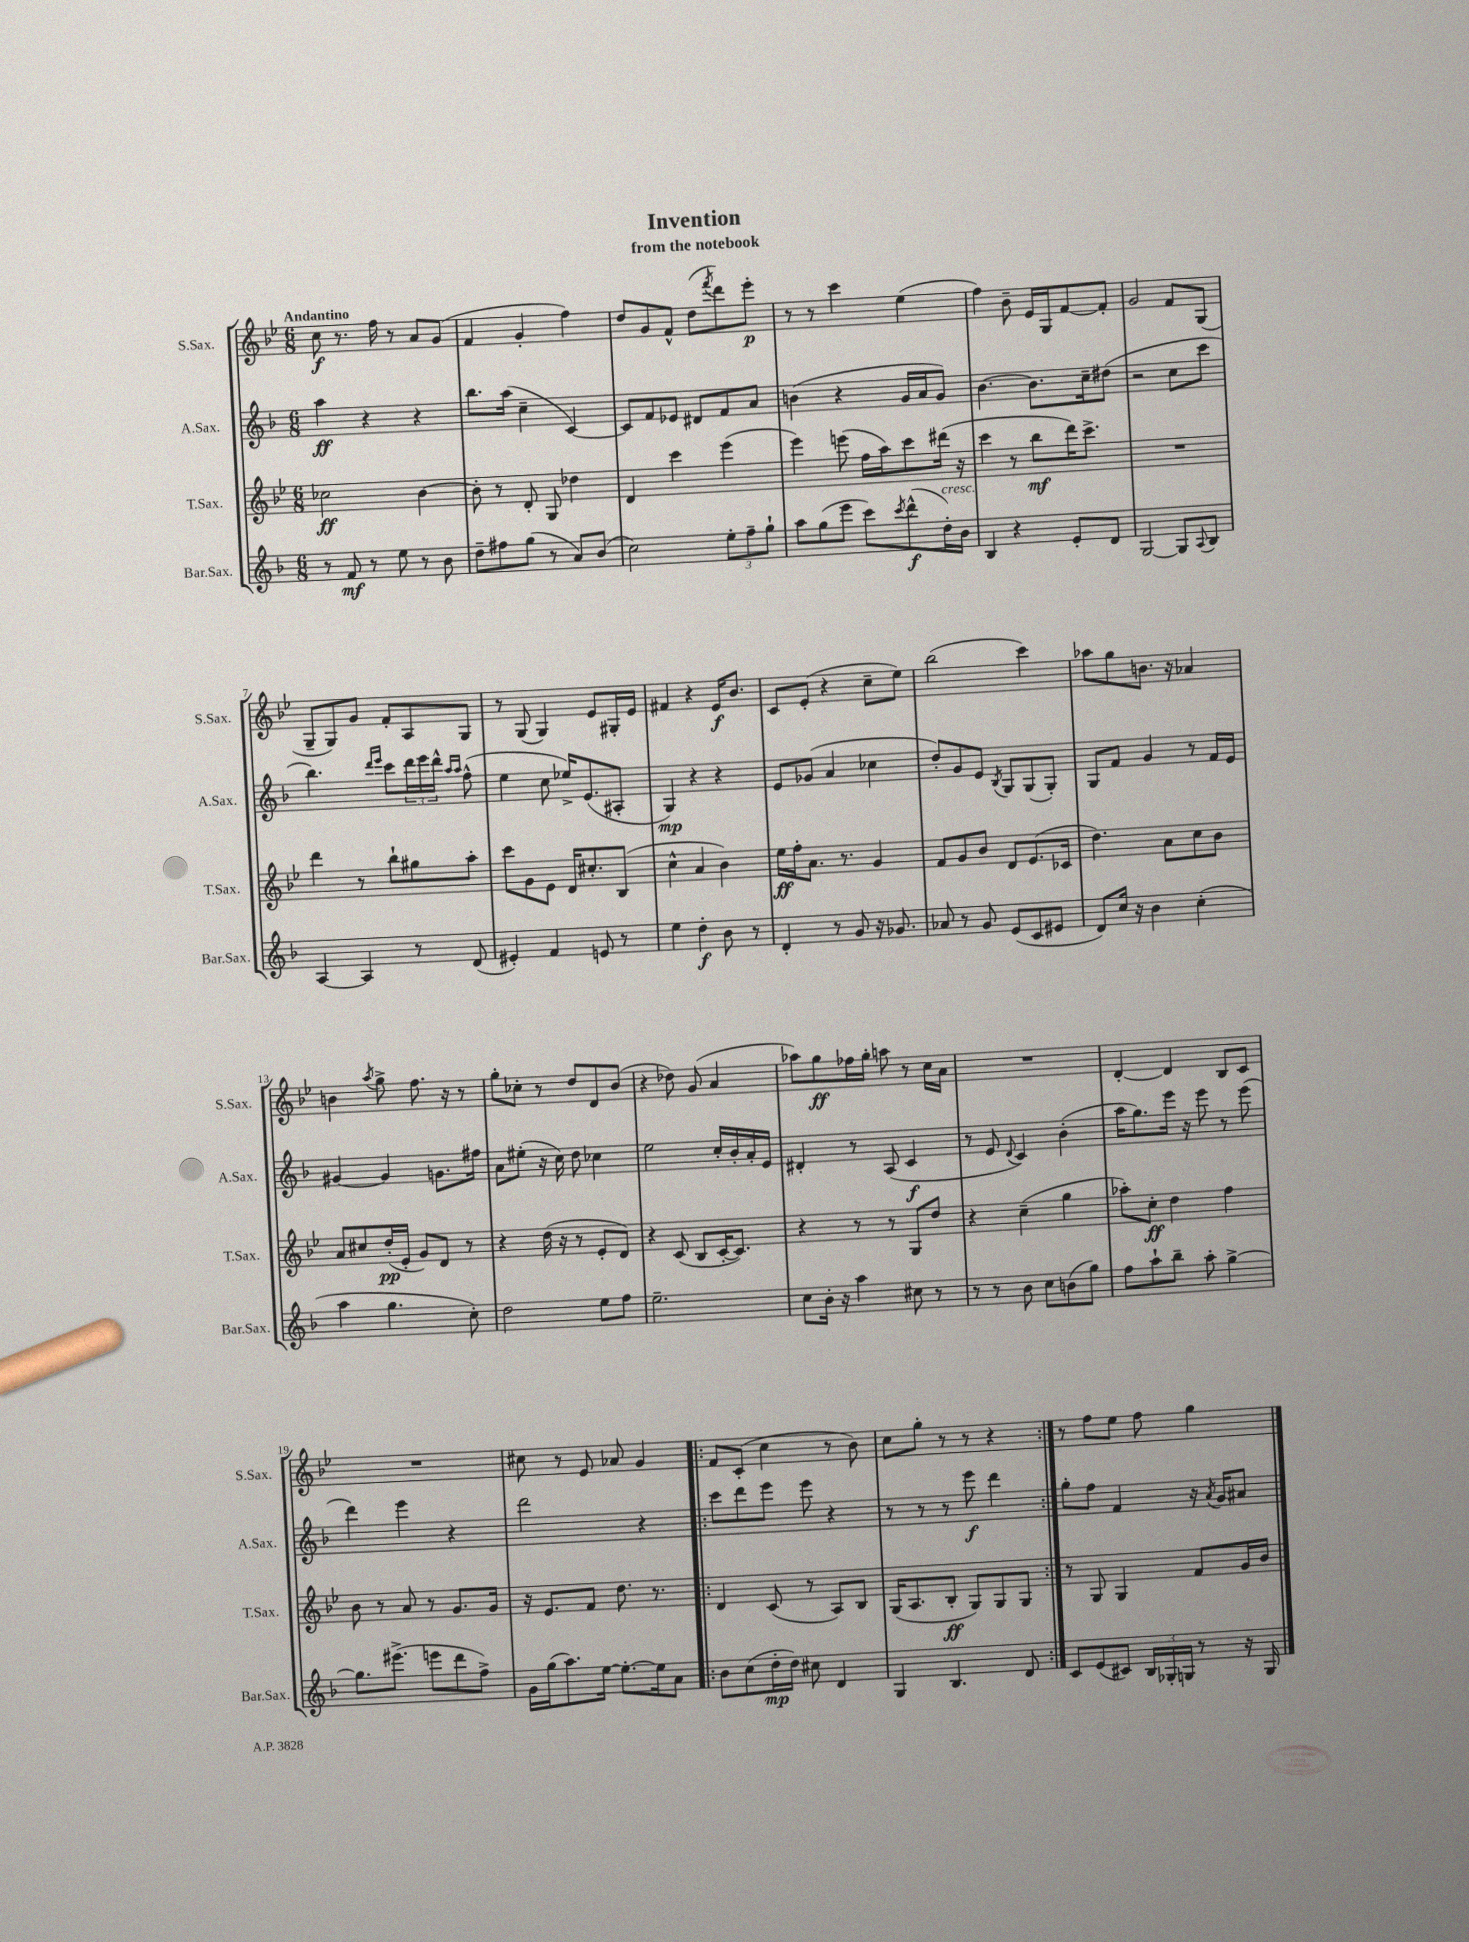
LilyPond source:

\header { title = "Invention" subtitle = "from the notebook" }
<<
\new StaffGroup <<
\new Staff = "s0" \with { instrumentName = "S.Sax." shortInstrumentName = "S.Sax." } {
    \clef treble \key bes \major \numericTimeSignature \time 6/8 \tempo "Andantino"
    c''8\f r8. f''16 r8 a'8 g'8( |
    f'4 g'4-. f''4) |
    d''8 g'8 f'8-^ d''8( \acciaccatura { f'''8 } d'''8) ees'''8-.\p |
    r8 r8 c'''4 ees''4( |
    f''4) bes'8-- ees'16 g16 f'8~ f'8-. |
    g'2 f'8 g8( |
    g8-- g8) g'8 f'8-. a8 g8 |
    r8 g8( g4) ees'8 gis16-. ees'16 |
    fis'4 r4 ees'16\f bes'8. |
    c'8 ees'8-.( r4 c''8-- ees''8) |
    bes''2( c'''4) |
    aes''8 g''8 b'8. r16 aes'4 |
    b'4 \acciaccatura { a''8 } g''8-> f''8. r16 r8 |
    g''8-. ces''8-. r8 d''8 d'8 bes'8( |
    r4 des''8) g'8( a'4 |
    aes''8) g''8\ff fes''16 g''16-. a''8 r8 c''16 a'16 |
    R2. |
    d'4~-. d'4 bes8 c'8 |
    R2. |
    cis''8 r8 ees'8 aes'8 g'4 |
    \repeat volta 2 { f'8 c'8-.( c''4 r8 bes'8) |
    c''8 g''8-. r8 r8 r4 | }
    r8 f''8 ees''8 f''8 g''4 \bar "|." |
}
\new Staff = "s1" \with { instrumentName = "A.Sax." shortInstrumentName = "A.Sax." } {
    \clef treble \key f \major \numericTimeSignature \time 6/8
    a''4\ff r4 r4 |
    bes''8. a''16( c''4-- c'4~) |
    c'8 f'8 ees'8 dis'8 f'8 a'8 |
    b'4( r4 g'16 a'16 g'8) |
    bes'4.~ bes'8. c''16-- dis''8( |
    r2 c''8 c'''8 |
    bes''4.) \grace { d'''16 e'''16 } c'''8 \tuplet 3/2 { d'''16 e'''16 d'''16-^ } \grace { a''16 a''16 } f''8-^( |
    e''4 c''8 ees''16->) e'8.( ais8-. |
    g4\mp) r4 r4 |
    e'8 ges'8( a'4 ces''4 |
    d''8-.) g'8 e'8 \acciaccatura { bes8 } g8 g8( g8-.) |
    g8 f'8 g'4 r8 f'16 e'16 |
    gis'4~ gis'4 g'8. fis''16 |
    a'8 eis''8-.( r16 c''16) d''8 ces''4 |
    e''2 c''16-. bes'16-. a'16-. e'16 |
    dis'4-. r8 a8( c'4\f |
    r8 e'8 \appoggiatura { d'8 } c'4) bes'4-.( |
    a''16 g''8.) e'''16 r16 e'''8 r8 e'''8( |
    d'''4) e'''4 r4 |
    d'''2 r4 |
    \repeat volta 2 { c'''8 d'''8 e'''8 e'''8 r4 |
    r8 r8 r8 e'''8\f d'''4 | }
    g''8-. f''8 f'4 r16 \acciaccatura { a'8 } g'16 ais'8 \bar "|." |
}
\new Staff = "s2" \with { instrumentName = "T.Sax." shortInstrumentName = "T.Sax." } {
    \clef treble \key bes \major \numericTimeSignature \time 6/8
    ces''2\ff bes'4~ |
    bes'8-. r8 d'8-. g8 des''4 |
    d'4 c'''4 ees'''4( |
    ees'''4) e'''8( f''16 a''16) c'''8 dis'''16( r16 |
    c'''4 r8 bes''8\mf d'''16) c'''8.-> |
    R2. |
    d'''4 r8 bes''8-! gis''8 a''8-. |
    c'''8 g'8 ees'8 d'16 cis''8.-. bes8( |
    c''4-^ a'4 bes'4) |
    ees''16\ff f''16-. a'8. r8. g'4 |
    f'8 g'8 bes'8 d'8 ees'8.( ces'16 |
    d''4.) a'8 c''8 bes'8 |
    a'8 cis''8 d''16-.\pp( ees'16-. g'8) d'8 r8 |
    r4 d''16( r16 r8 ees'8-. d'8) |
    r4 c'8( bes8 c'16~-. c'8.) |
    r4 r8 r8 g8 d''8 |
    r4 c''4--( g''4 |
    aes''8-.) c''8-.\ff d''4 f''4 |
    bes'8 r8 a'8 r8 g'8. g'16 |
    r16 ees'8. f'8 d''8. r8. |
    \repeat volta 2 { d'4 c'8( r8 a8) bes8 |
    g16( a8. bes8-.\ff g8) g8 g8 | }
    r8 g8 g4 f'8 g'16 bes'16 \bar "|." |
}
\new Staff = "s3" \with { instrumentName = "Bar.Sax." shortInstrumentName = "Bar.Sax." } {
    \clef treble \key f \major \numericTimeSignature \time 6/8
    r8 f'8\mf r8 e''8 r8 bes'8 |
    d''8-- fis''8 g''8( r8 a'8) bes'8( |
    c''2) \tuplet 3/2 { e''8-. f''8-- g''8-! } |
    a''8 g''8( e'''8 c'''8) \acciaccatura { c'''8 } d'''8-^\f( d''16-.^\markup { \italic "cresc." }) bes'16 |
    bes4 r4 e'8-. d'8 |
    g2~ g8 \appoggiatura { a8 } bes8 |
    a4~ a4 r8 d'8( |
    eis'4-.) f'4 e'8 r8 |
    e''4 d''4-.\f bes'8 r8 |
    d'4-. r8 g'8 r16 ges'8. |
    aes'8 r8 g'8 e'8( c'8 eis'8 |
    d'8) c''16 r16 bes'4 c''4-.( |
    a''4 g''4. c''8-.) |
    d''2 e''8 f''8 |
    e''2.-- |
    c''8 bes'16-. r16 a''4 cis''8 r8 |
    r8 r8 bes'8 c''8 b'8( g''8) |
    f''8 a''8-! bes''8-- a''8-. g''4~-> |
    g''8. eis'''8.->( e'''8 d'''8 f''8->) |
    g'16 g''16( a''8.) e''16~ e''8.~-. e''16 a'8 |
    \repeat volta 2 { bes'8 c''8( d''16-.\mp d''16) cis''8 d'4 |
    g4 bes4. d'8 | }
    c'8 e'8( cis'8) \tuplet 3/2 { bes16 ges16-. g16 } r8 r16 g16 \bar "|." |
}
>>
>>
